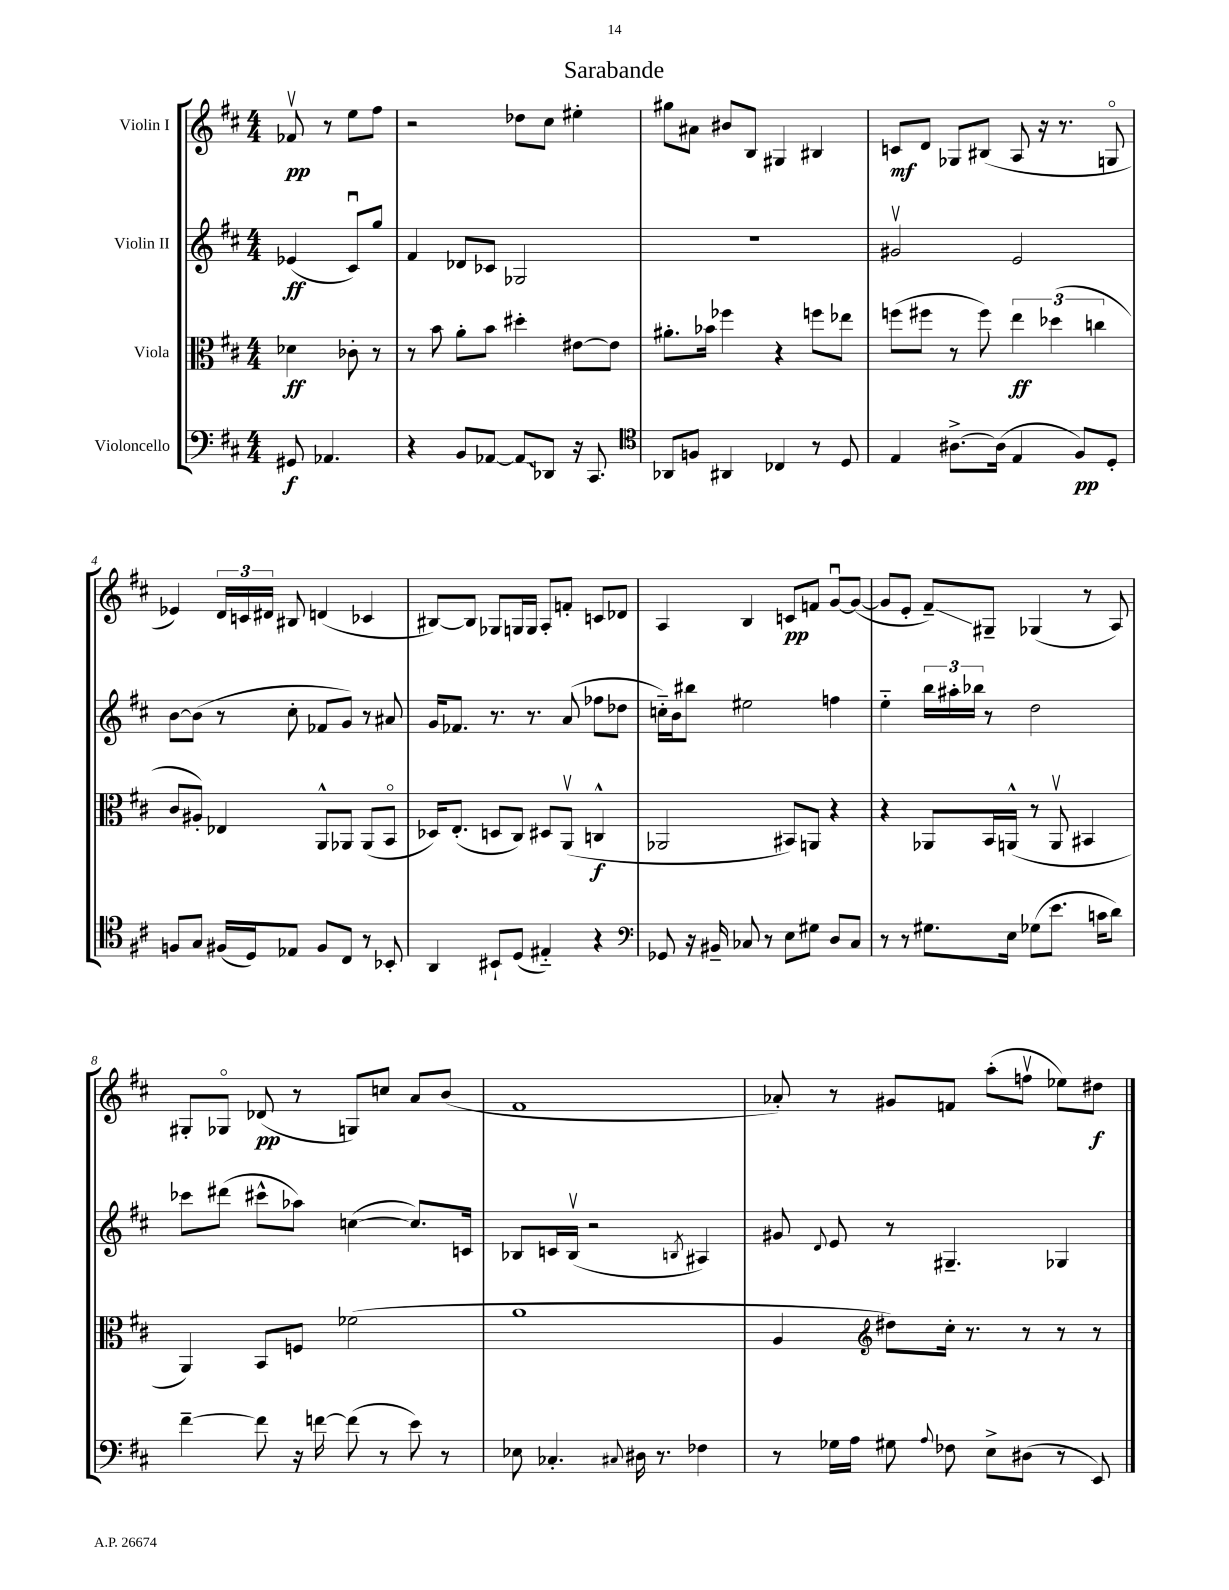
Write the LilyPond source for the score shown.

\header { title = "Sarabande" }
<<
\new StaffGroup <<
\new Staff = "s0" \with { instrumentName = "Violin I" } {
    \clef treble \key d \major \numericTimeSignature \time 4/4 \partial 2
    \autoBeamOff fes'8\upbow\pp r8 e''8[ fis''8] |
    r2 des''8[ cis''8] eis''4-. |
    gis''8[ ais'8] bis'8[ b8] gis4 bis4 |
    c'8[\mf d'8] ges8[ bis8]( a8 r16 r8. g8\flageolet |
    ees'4) \tuplet 3/2 { d'16[ c'16 dis'16] } bis8 d'4( ces'4 |
    bis8[~) bis8] ges8[ g16 g16] a8[-. f'8]-. c'8[ des'8] |
    a4 b4 c'8[\pp f'8] g'8[~\downbow g'8]~( |
    g'8[ e'8]-. fis'8[--\glissando) gis8]-- ges4( r8 a8) |
    gis8[-. ges8]\flageolet des'8\pp( r8 g8[) c''8] a'8[ b'8]( |
    fis'1 |
    aes'8-.) r8 gis'8[ f'8] a''8[-.( f''8]\upbow ees''8[) dis''8]\f \bar "|." |
}
\new Staff = "s1" \with { instrumentName = "Violin II" } {
    \clef treble \key d \major \numericTimeSignature \time 4/4 \partial 2
    \autoBeamOff ees'4\ff( cis'8[\downbow) g''8] |
    fis'4 des'8[ ces'8] ges2 |
    R1 |
    gis'2\upbow e'2 |
    b'8[~ b'8]( r8 cis''8-. fes'8[ g'8]) r8 ais'8 |
    g'16[ fes'8.] r8. r8. a'8( fes''8[ des''8] |
    c''16[-_) b'16 bis''8] eis''2 f''4 |
    e''4-_ \tuplet 3/2 { b''16[ ais''16-. bes''16] } r8 d''2 |
    ces'''8[ dis'''8]( cis'''8[-^ aes''8]) c''4~( c''8.[) c'16] |
    bes8[ c'16 bes16]\upbow( r2 \acciaccatura { b8 } ais4) |
    gis'8 \appoggiatura { d'8 } e'8 r8 gis4.-- ges4 \bar "|." |
}
\new Staff = "s2" \with { instrumentName = "Viola" } {
    \clef alto \key d \major \numericTimeSignature \time 4/4 \partial 2
    \autoBeamOff des'4\ff ces'8-. r8 |
    r8 b'8 a'8[-. b'8] dis''4-. eis'8[~ eis'8] |
    ais'8.[-. bes'16] fes''4 r4 f''8[ ees''8] |
    f''8[( fis''8] r8 fis''8) \tuplet 3/2 { e''4\ff des''4( c''4 } |
    cis'8[ ais8]-.) ees4 a,8[-^ aes,8] aes,8[( b,8]\flageolet |
    des16[) e8.]-.( d8[ cis8]) dis8[ a,8]\upbow( c4-^\f |
    aes,2 bis,8[) a,8] r4 |
    r4 aes,8[ b,16 a,16]-^( r8 a,8\upbow bis,4 |
    a,4) b,8[ f8] fes'2( |
    a'1 |
    a4 \clef treble dis''8[) cis''16]-. r8. r8 r8 r8 \bar "|." |
}
\new Staff = "s3" \with { instrumentName = "Violoncello" } {
    \clef bass \key d \major \numericTimeSignature \time 4/4 \partial 2
    \autoBeamOff gis,8\f aes,4. |
    r4 b,8[ aes,8]~ \once \override Glissando.style = #'zigzag aes,8[\glissando des,8] r16 cis,8. |
    \clef tenor aes,8[ f8] ais,4 ces4 r8 d8 |
    e4 ais8.[~-> ais16]( e4 fis8[\pp) d8]-. |
    f8[ g8] fis16[( d16) ees8] fis8[ cis8] r8 bes,8-. |
    a,4 bis,8[-! d8]( eis4-_) r4 |
    \clef bass ges,8 r16 bis,16-- ces8 r8 e8[ gis8] d8[ ces8] |
    r8 r8 gis8.[ e16] ges8[( e'8.] c'16[ d'8]) |
    fis'4~-- fis'8 r16 f'16~ f'8( r8 e'8) r8 |
    ees8 ces4.-. \appoggiatura { cis8 } dis16 r8. fes4 |
    r8 ges16[ a16] gis8 \appoggiatura { a8 } fes8 e8[-> dis8]( r8 e,8) \bar "|." |
}
>>
>>
